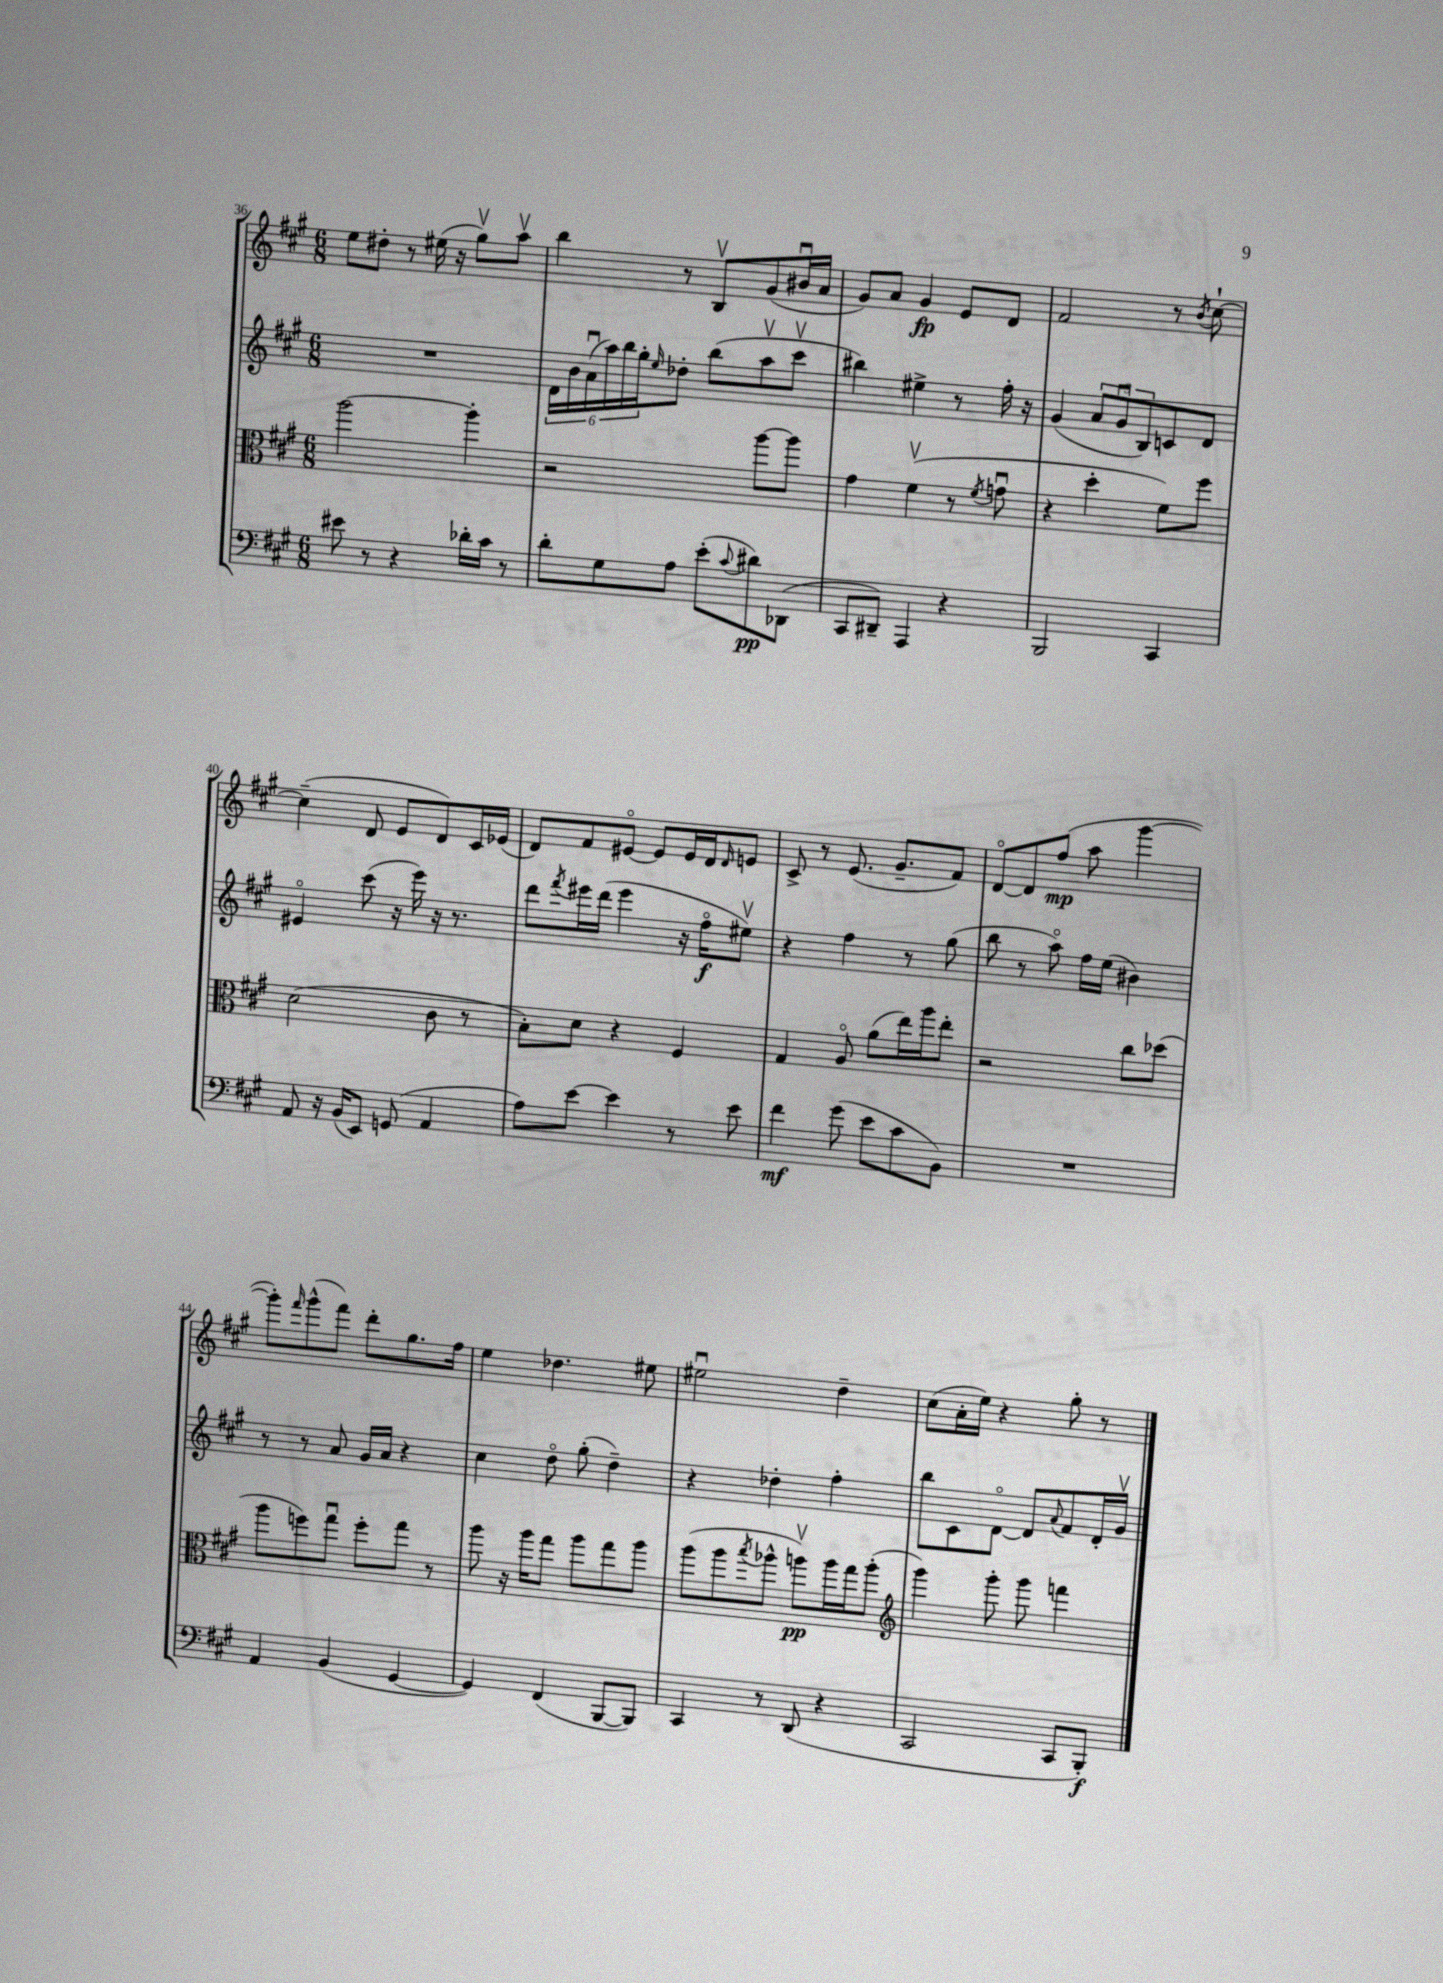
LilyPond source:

<<
\new StaffGroup <<
\new Staff = "s0" {
    \clef treble \key a \major \numericTimeSignature \time 6/8
    e''8 dis''8-. r8 eis''16( r16 gis''8\upbow) a''8\upbow |
    b''4 r8 b8\upbow gis'8( bis'16\downbow a'16 |
    gis'8) a'8 gis'4\fp e'8 d'8 |
    fis'2 r8 \acciaccatura { b'8 } cis''8~-! |
    cis''4--( d'8 e'8 d'8) cis'16 ees'16( |
    d'8) fis'8 eis'8~\flageolet eis'8 eis'16 d'16 \grace { d'16 } e'8 |
    cis'8-> r8 e'8.( gis'8.-- fis'8) |
    d'8~\flageolet d'8 fis''8\mp( a''8 gis'''4~ |
    gis'''8-.) \grace { fis'''16 } gis'''8-^( fis'''8) d'''8-. gis''8. fis''16 |
    e''4 des''4. eis''8 |
    eis''2\downbow d''4-- |
    cis''8( a'16-. e''16) r4 gis''8-. r8 \bar "|." |
}
\new Staff = "s1" {
    \clef treble \key a \major \numericTimeSignature \time 6/8
    R2. |
    \tuplet 6/4 { d'16 b'16 a'16\downbow( a''16) b''16 gis''16-. } \grace { e''16 } des''8-. b''8( a''8\upbow cis'''8\upbow |
    bis''4) eis''4-> r8 fis''16-. r16 |
    gis'4( \tuplet 3/2 { a'8 gis'8\downbow b8) } c'8 d'8 |
    eis'4\flageolet cis'''8( r16 e'''16) r16 r8. |
    d'''8 \acciaccatura { fis'''8 } eis'''16 d'''16( eis'''4 r16 fis''16\flageolet\f eis''8\upbow) |
    r4 fis''4 r8 gis''8( |
    b''8 r8 a''8\flageolet) fis''16 e''16( bis'4) |
    r8 r8 a'8 gis'16 a'16 r4 |
    cis''4 d''8\flageolet gis''8-.( d''4--) |
    r4 des''4-. fis''4-. |
    b''8 cis'8 d'8~\flageolet d'8 \appoggiatura { a'8 } fis'8 d'16-. gis'16\upbow \bar "|." |
}
\new Staff = "s2" {
    \clef alto \key a \major \numericTimeSignature \time 6/8
    a''2~ a''4-. |
    r2 a''8~ a''8 |
    gis'4 fis'4\upbow( r8 \acciaccatura { fis'8 } g'8\downbow |
    r4 d''4-. fis'8) fis''8 |
    d'2( cis'8 r8 |
    b8-.) d'8 r4 fis4 |
    gis4 a8\flageolet a'8( e''16) a''16 e''8-. |
    r2 cis''8 des''8( |
    a''8 f''8) gis''8\downbow f''8-. gis''8 r8 |
    a''8 r16 a''16 gis''8 a''8 gis''8 a''8 |
    a''8( a''8 \acciaccatura { b''8 } aes''8-^ a''8\upbow\pp) a''16 gis''16 a''8-.( |
    \clef treble gis'''4) gis'''8-. gis'''8 f'''4 \bar "|." |
}
\new Staff = "s3" {
    \clef bass \key a \major \numericTimeSignature \time 6/8
    eis'8 r8 r4 des'16-. cis'16 r8 |
    d'8-. gis8 a8 e'8-.( \appoggiatura { cis'8 } dis'8\pp) des,8( |
    cis,8 dis,8--) a,,4 r4 |
    b,,2 cis,4 |
    a,8 r16 b,16( e,8) g,8( a,4 |
    a8) e'8~ e'4 r8 e'8 |
    fis'4\mf gis'8( e'8 cis'8 b,8) |
    R2. |
    a,4 b,4( gis,4~ |
    gis,4) fis,4( b,,8~ b,,8) |
    cis,4 r8 d,8( r4 |
    cis,2 cis,8 b,,8-.\f) \bar "|." |
}
>>
>>
\layout { \context { \Score currentBarNumber = #36 } }
